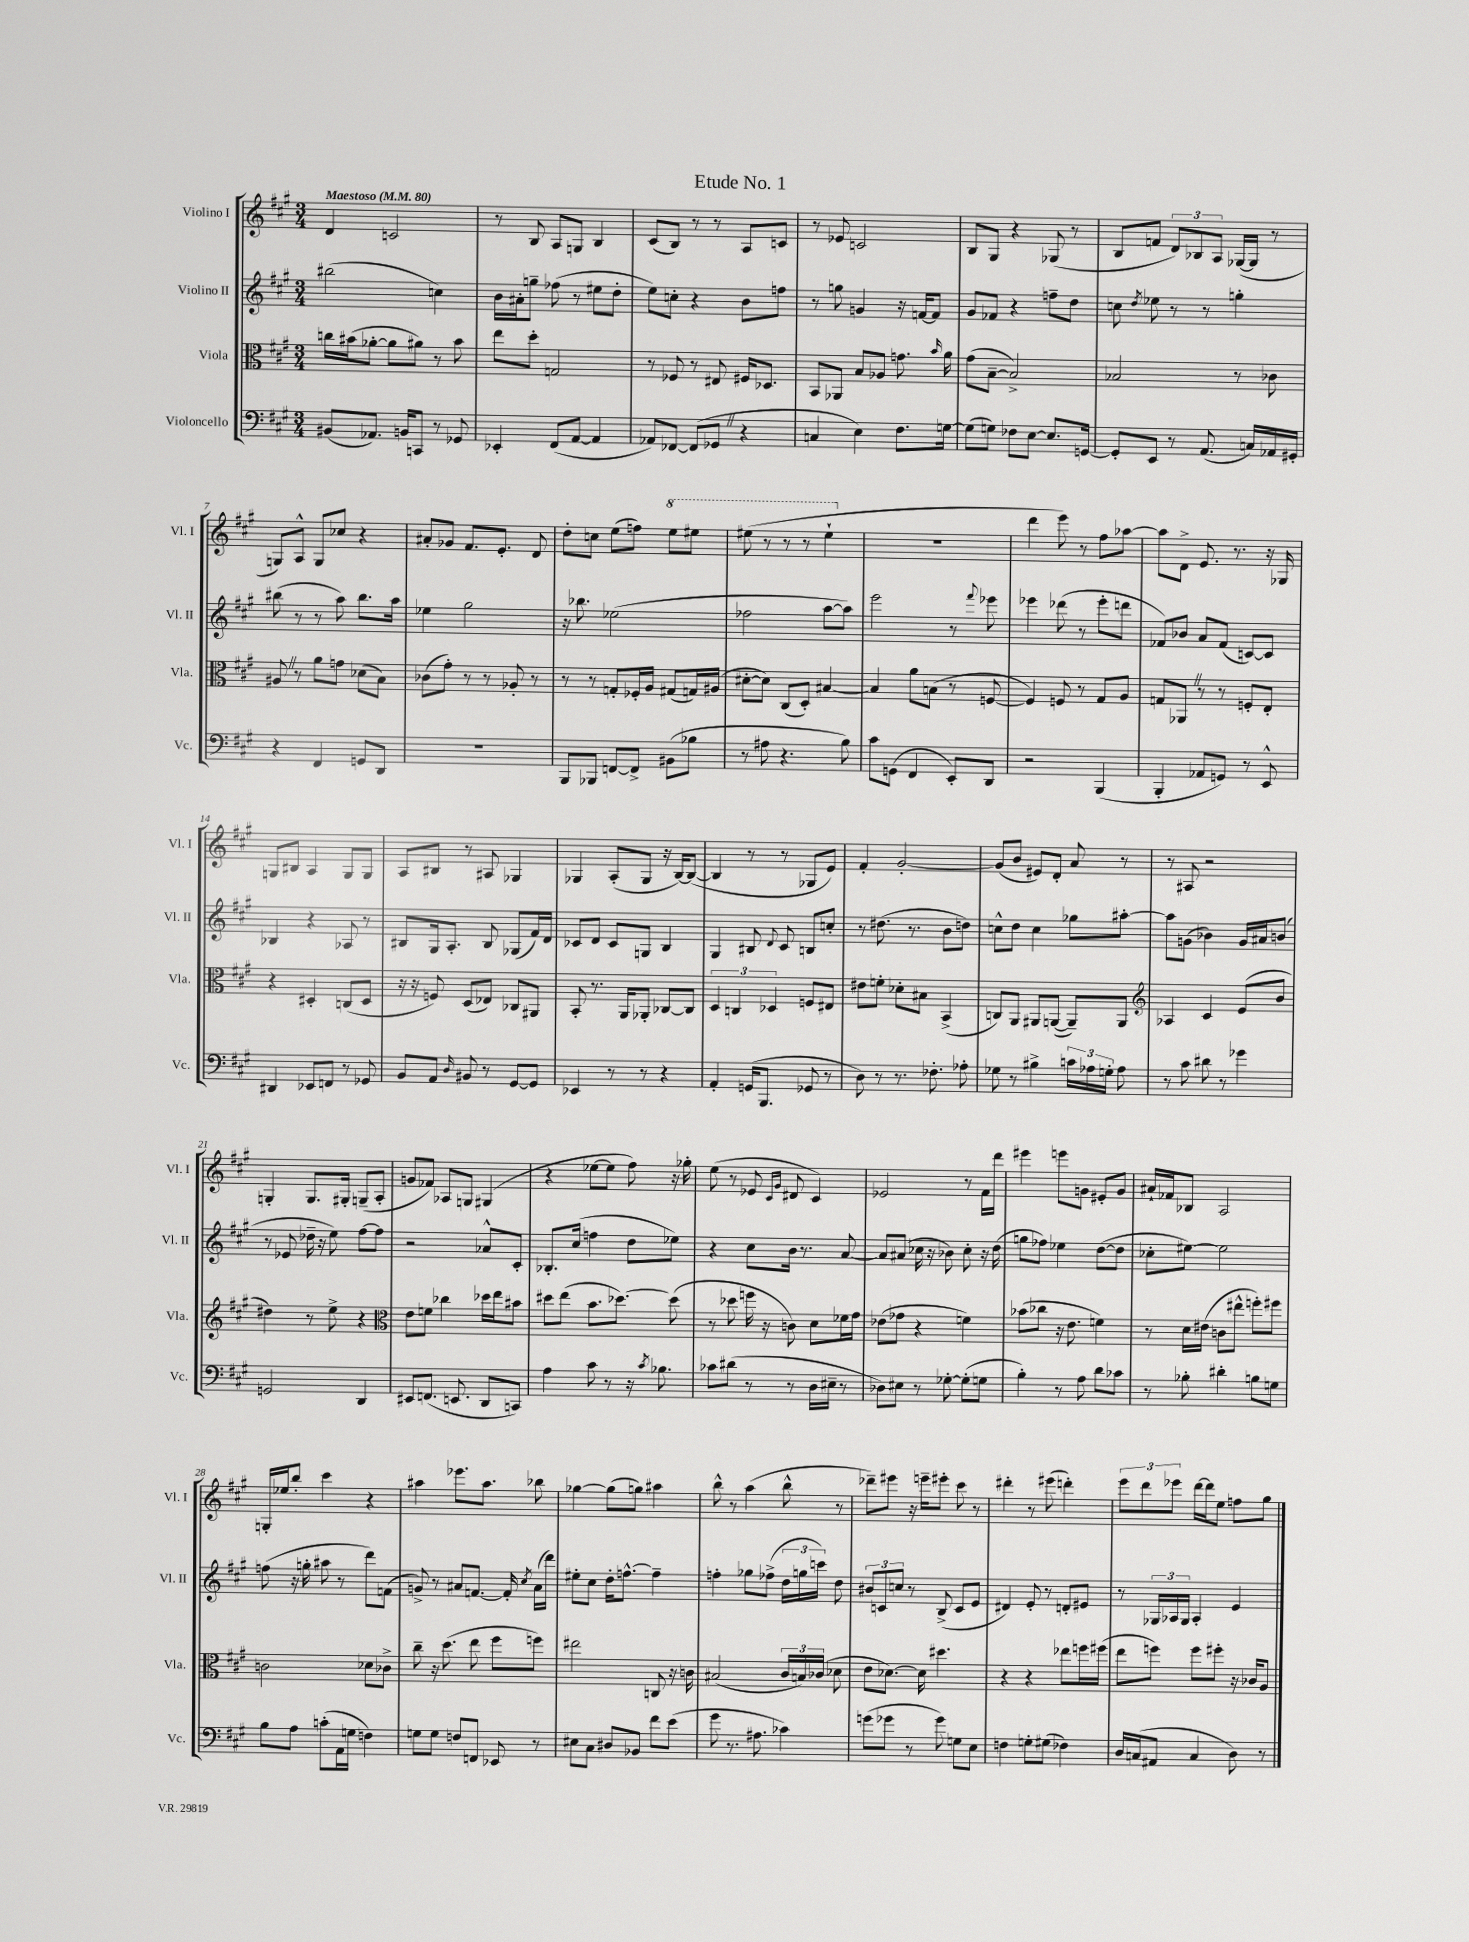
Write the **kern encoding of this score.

**kern	**kern	**kern	**kern
*staff4	*staff3	*staff2	*staff1
*clefF4	*clefC3	*clefG2	*clefG2
*k[f#c#g#]	*k[f#c#g#]	*k[f#c#g#]	*k[f#c#g#]
*M3/4	*M3/4	*M3/4	*M3/4
*MM80	*MM80	*MM80	*MM80
(8BB#	16cc	(2bb#	4d
.	(16b#	.	.
8.AA-)	[8a-'	.	.
.	8a-]	.	2c
16BB	.	.	.
8CC	8a#)	.	.
8r	8r	4cc)	.
8GG-	8b#	.	.
=	=	=	=
4EE-'	8ee	16b	8r
.	.	16a#'	.
.	8dd'	8gg~	8B
(8FF#	2G	(8ff-	8A
[8AA	.	8r	8G
4AA]	.	8ee#	4B
.	.	8dd'	.
=	=	=	=
8AA-)	8r	8ee)	(8c#
[8FF-	8F-	8cc'	8B)
(8FF-]	8r	4r	8r
8GG-	8E#	.	8r
4r	16F#	8b	8A
.	8.D-	.	.
.	.	8ff	8c
=	=	=	=
4C	8BB	8r	8r
.	8AA-	8gg	8e-
4E)	8B	4g	2c
.	8A-	.	.
8.F#	8.g	16r	.
.	.	[16f	.
.	.	8f]	.
.	16qqb	.	.
[16G	16a	.	.
=	=	=	=
(8G]	(8g#	8g#	8B
8G)	[8B~	8f-	8G#
8F-	2B^])	4r	4r
[8E	.	.	.
8.E]	.	8ff~	(8G-
.	.	8dd	8r
[16GG	.	.	.
=	=	=	=
8GG']	2B-	8cc	8B
.	.	8qdd	.
8EE	.	8ee-	8f
8r	.	8r	12d)
.	.	.	12B-
(8.AA	.	8r	.
.	.	.	12A
.	8r	4gg'	([16G-
16C)	.	.	16G-]
16AA-	8c-	.	8r
16GG#'	.	.	.
=	=	=	=
4r	8A#	(8bb#	8G)
.	8r	8r	8A^^
4FF#	8a	8r	8G
.	8g	8aa)	8cc-
8GG	(8d-	8.bb#	4r
8DD	8B)	.	.
.	.	16aa	.
=	=	=	=
2.r	(8c-	4ee-	8a#'
.	8g#')	.	8g-
.	8r	2gg#	8.f#
.	8r	.	.
.	.	.	8.e'
.	8A-'	.	.
.	8r	.	8d
=	=	=	=
8BBB	8r	16r	8dd'
.	.	8.bb-	.
8BBB-	8r	.	8cc
[8FF	8G'	(2ee-	(8ee
8FF^]	16F-'	.	8ff)
.	16A	.	.
(8BB#	(8G#	.	8eee
8B-	16G)	.	8eee#
.	(16A#	.	.
=	=	=	=
8r	[8d#'	2ff-	(8eee#
8A#	8d#])	.	8r
4.r	(8C#	.	8r
.	8D')	.	8r
.	[4B#	[8aa	4eee#`
8B)	.	8aa])	.
=	=	=	=
8c#	4B#]	2eee	2.r
(8GG	.	.	.
4FF#	8a	.	.
.	(8B	.	.
8EE')	8r	8r	.
.	.	8qqfff#	.
8DD	[8F	8eee-	.
=	=	=	=
2r	4F])	4eee-	4ddd
.	8F	(8ddd-	8eee)
.	8r	8r	8r
(4BBB	8G#	8eee-'	8ff#
.	8A	8ddd	[8aa-
=	=	=	=
4BBB'	8G	8f-)	8aa-]
.	8AA-	8b-	8d^
8AA-	8r	8a	8.e
8GG)	8r	(8f-	.
.	.	.	8.r
8r	8F'	[8c)	.
8EE^^	8E'	8c]	16r
.	.	.	16G-
=	=	=	=
4DD#	4r	4B-	8G
.	.	.	8B#
8EE-	4D#'	4r	4A
8FF	.	.	.
8r	(8C	8A-	8G
8GG-	8D#	8r	8G
=	=	=	=
8BB	16r	8B#	8A
.	16r	.	.
8AA	8F)	16G#	8B#
.	.	8.A'	.
16qqD	.	.	.
8BB#	(8D	.	8r
8r	8E-)	8B#	8A#
[8GG#	8C-	(8G-	4G-
8GG#]	8AA#	16f#)	.
.	.	16d	.
=	=	=	=
4EE-	8BB'	8c-	4G-
.	8.r	8d	.
8r	.	8c-	(8A'
.	16AA	.	.
8r	8AA-'	8G	8G-
4r	[8C-	4B	16r
.	.	.	[16B)
.	8C-]	.	(8B_
=	=	=	=
4AA'	6D	4G#	4B]
.	6C	.	.
(16GG	.	8B#	8r
8.BBB	.	.	.
.	6D-	.	.
.	.	8qqd	.
.	.	8c#	8r
8GG-	8F	8B	8G-
8r	8E#	8cc'	8e)
=	=	=	=
8D)	8e#	8r	4f#'
8r	8f'	(8.dd#	.
8.r	8d-'	.	[2g#'
.	.	8.r	.
.	8B#	.	.
8.F-'	.	.	.
.	(4BB^	8b	.
8A-'	.	8dd)	.
=	=	=	=
8G-	8C)	8cc^^	(8g#]
8r	8AA	8dd	8b
4B#^	8AA#	4cc	8e#)
.	([8AA	.	8d'
24c	8AA~])	8gg-	8a
24A-	.	.	.
24G'	.	.	.
8A-	8AA	[8aa#'	8r
=	=	=	=
*	*clefG2	*	*
8r	4A-	8aa#]	8r
8c#	.	(8g	8A#
8d#	4c#	4b-)	2r
8r	.	.	.
4g-	(8e	16g	.
.	.	16a#	.
.	8b	(8b	.
=	=	=	=
2GG	4dd#)	8r	4G'
.	.	8e-	.
.	8r	16dd-~	8.G
.	.	16r	.
.	8ee^	8ee)	.
.	.	.	16G#'
4DD	4r	[8ff#	(8G~
.	.	8ff#]	8A'
=	=	=	=
*	*clefC3	*	*
8EE#	8e	2r	8g
(8.FF	8f	.	8f-)
.	4cc-	.	8A-
8.EE	.	.	.
.	.	.	8G
8DD	16dd-	8a-^^	(4G#
.	16ee	.	.
8CC)	8b#	8c#'	.
=	=	=	=
4A	8dd#	8.B-'	4r
.	(8ee	.	.
.	.	(16cc#	.
8c#	8.b	4ff	[8ee-
8r	.	.	8ee-]
.	[8.dd-)	.	.
16r	.	8dd	8ff#)
8qc#	.	.	.
8.B-	.	.	.
.	(8dd-]	8ee-)	16r
.	.	.	16gg-'
=	=	=	=
8c-	8r	4r	(8ee
(8d#	8dd-	.	8r
8r	16ff	8cc#	8e-
.	16r	.	.
.	.	.	16qqc#
.	.	.	16qqg#
8r	8c)	16b	8d#
.	.	8.r	.
16D	8d	.	4c#)
16E#~	.	.	.
8r	16f-	[8a	.
.	16g#	.	.
=	=	=	=
8D-)	(8e-	8a]	2e-
8E#	8g-	(8a#	.
8r	4r	16cc-	.
.	.	16r	.
[8G-'	.	8b-)	.
(8G-']	4f)	8cc-'	8r
8G	.	16r	16f#
.	.	(16dd	16ddd
=	=	=	=
4B')	(8b-	8gg	4eee#
.	8cc-	8ff-)	.
8r	16r	4ee-	8eee
.	8.e	.	.
8A	.	.	8g
8d	4f)	([8dd	8e#'
8c-	.	8dd]	8g
=	=	=	=
8r	8r	8cc-'	16a#`
.	.	.	16f-
8B-'	16d	[8ee#)	8B-
.	(16e#	.	.
4d#'	8c	2ee#]	2A
.	8ee#^^	.	.
8B	8ff')	.	.
8G	8ff#	.	.
=	=	=	=
8B	2c	(8ff	16G'
.	.	.	16ee-
8A	.	16r	8bb'
.	.	16gg'	.
(8c'	.	8aa#	4ccc#
16AA	.	8r	.
16G	.	.	.
4F)	8d-	8ddd)	4r
.	8c-^	(8f	.
=	=	=	=
8G	8cc#~	8g^)	4aa#
8G	16r	8r	.
.	(8.dd	.	.
8F	.	8a#	8.eee-
8FF	8ee	[8.f	.
.	.	.	8.aa#
8EE-	8ff#	.	.
.	.	16f']	.
.	.	8qcc#	.
8r	8ff)	(16a#	8bb-
.	.	16ddd)	.
=	=	=	=
8E#	2ee#	8ee#'	[4gg-
8C#	.	8cc#	.
8D#	.	16dd'	(8gg-]
.	.	[8.ff^^	.
8BB-	.	.	8gg)
8f#	8C	4ff~]	4aa#
(8e	16r	.	.
.	16c	.	.
=	=	=	=
8g#	(2B#	4ff'	8bb^^
8.r	.	.	8r
.	.	8gg-	(4aa
8.A#	.	.	.
.	.	(8ff-^	.
4c-)	24c#	24dd	8bb^^
.	24B)	24gg	.
.	(24c-	24ccc)	.
.	8d-	8dd	8r
=	=	=	=
(8g	8e	12b#	8ddd-~)
.	.	12c	.
8g-	[8.d-)	.	8eee#
.	.	12cc	.
8r	.	8r	16r
.	16d-]	.	16eee~
8g-)	4.dd#	(8B^	8eee#'
8G	.	8c	8ccc#
8E	.	8e	8r
=	=	=	=
4F	4r	4d#)	4ddd#'
8G'	4r	8e'	8r
(8G#	.	8r	(8eee#
4F-)	8ee-	8d'	4ddd')
.	16ff	8e#	.
.	(16ff#	.	.
=	=	=	=
16D	8ee	8r	12eee
(16C	.	.	.
.	.	.	12ddd
8AA#	8ff)	24G-	.
.	.	24A-	12eee-
.	.	24G-	.
4C	8ff	4A-'	[16ddd
.	.	.	16ddd]
.	8ff#'	.	8ee
8D)	16r	4e	8ff
.	16c-	.	.
8r	8A	.	8gg#
==	==	==	==
*-	*-	*-	*-
